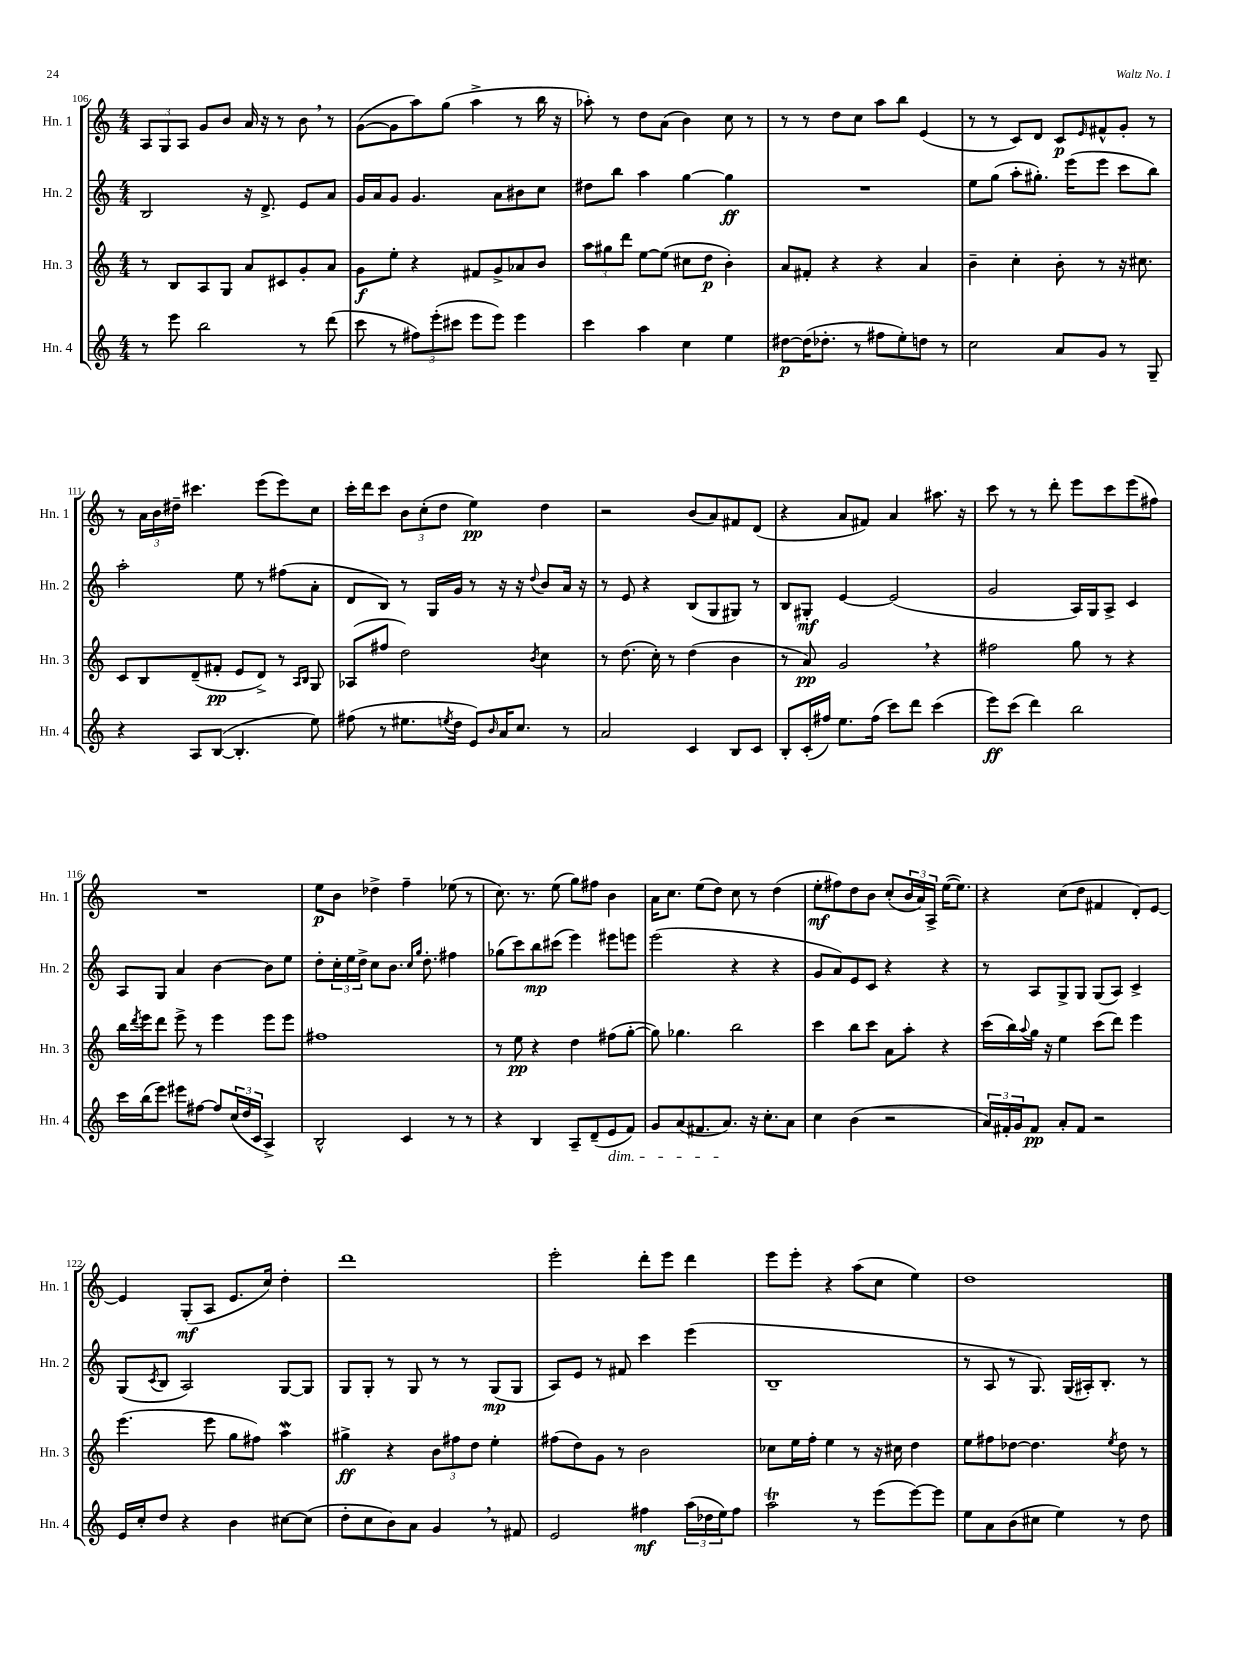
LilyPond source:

<<
\new StaffGroup <<
\new Staff = "s0" \with { instrumentName = "Hn. 1" shortInstrumentName = "Hn. 1" } {
    \clef treble \key c \major \numericTimeSignature \time 4/4
    \tuplet 3/2 { a8 g8 a8 } g'8 b'8 a'16 r16 r8 b'8 \breathe r8 |
    g'8~( g'8 a''8) g''8( a''4-> r8 b''16 r16 |
    aes''8-.) r8 d''8 a'8( b'4) c''8 r8 |
    r8 r8 d''8 c''8 a''8 b''8 e'4( |
    r8 r8 c'8) d'8 c'8\p \grace { e'16 } fis'8-^ g'8-. r8 |
    r8 \tuplet 3/2 { a'16 b'16 dis''16-- } cis'''4. e'''8( e'''8) c''8 |
    c'''16-. d'''16 c'''8 \tuplet 3/2 { b'8 c''8-.( d''8 } e''4\pp) d''4 |
    r2 b'8( a'8) fis'8 d'8( |
    r4 a'8 fis'8) a'4 ais''8. r16 |
    c'''8 r8 r8 d'''8-. e'''8 c'''8 e'''8( fis''8) |
    R1 |
    e''8\p b'8 des''4-> f''4-- ees''8( r8 |
    c''8.) r8. e''8( g''8) fis''8 b'4 |
    a'16 c''8. e''8( d''8) c''8 r8 d''4( |
    e''8-.\mf fis''8) d''8 b'8 c''8-.( \tuplet 3/2 { b'16 a'16) a16-> } e''16~( e''8.) |
    r4 c''8( d''8 fis'4 d'8-.) e'8~ |
    e'4 g8-.\mf( a8 e'8. c''16) d''4-. |
    d'''1 |
    e'''2-. d'''8-. e'''8 d'''4 |
    e'''8 e'''8-. r4 a''8( c''8 e''4) |
    d''1 \bar "|." |
}
\new Staff = "s1" \with { instrumentName = "Hn. 2" shortInstrumentName = "Hn. 2" } {
    \clef treble \key c \major \numericTimeSignature \time 4/4
    b2 r16 d'8.-> e'8 a'8 |
    g'16 a'16 g'8 g'4. a'8 bis'8 c''8 |
    dis''8 b''8 a''4 g''4~ g''4\ff |
    R1 |
    e''8 g''8( a''8-. gis''8.-.) e'''16( e'''8 c'''8 b''8) |
    a''2-. e''8 r8 fis''8( a'8-. |
    d'8 b8) r8 g16 g'16 r8 r16 r16 \appoggiatura { d''8 } b'8 a'16 r16 |
    r8 e'8 r4 b8( g8 gis8) r8 |
    b8 gis8-.\mf e'4~ e'2( |
    g'2 a16) g16 a8-> c'4 |
    a8 g8 a'4 b'4~ b'8 e''8 |
    d''8-. \tuplet 3/2 { c''16-. e''16 d''16-> } c''8 b'8. \grace { c''16 g''16 } d''8.-. fis''4 |
    ges''8( c'''8) b''8\mp cis'''8( e'''4) eis'''8 e'''8 |
    e'''2( r4 r4 |
    g'8 a'8) e'8 c'8 r4 r4 |
    r8 a8 g8-> g8 g8( a8) c'4-> |
    g8( \acciaccatura { c'8 } b8 a2) g8~ g8 |
    g8 g8-. r8 g8 r8 r8 g8\mp( g8 |
    a8) e'8 r8 fis'8 c'''4 e'''4( |
    b1-- |
    r8 a8 r8 g8.) g16( ais16-.) b8.-. r8 \bar "|." |
}
\new Staff = "s2" \with { instrumentName = "Hn. 3" shortInstrumentName = "Hn. 3" } {
    \clef treble \key c \major \numericTimeSignature \time 4/4
    r8 b8 a8 g8 a'8 cis'8 g'8-. a'8 |
    g'8\f e''8-. r4 fis'8 g'8-> aes'8 b'8 |
    \tuplet 3/2 { a''8 gis''8 d'''8 } e''8~ e''8( cis''8 d''8\p b'4-.) |
    a'8 fis'8-. r4 r4 a'4 |
    b'4-- c''4-. b'8-. r8 r16 cis''8. |
    c'8 b8 d'8--( fis'8-.\pp e'8 d'8->) r8 \grace { a16 b16 } g8 |
    aes8( fis''8 d''2) \acciaccatura { b'8 } c''4 |
    r8 d''8.( c''16-.) r8 d''4( b'4 |
    r8 a'8\pp) g'2 \breathe r4 |
    fis''2 g''8 r8 r4 |
    b''16 \acciaccatura { d'''8 } e'''16 d'''8 e'''8-> r8 e'''4 e'''8 e'''8 |
    fis''1 |
    r8 e''8\pp r4 d''4 fis''8( g''8~-. |
    g''8) ges''4. b''2 |
    c'''4 b''8 c'''8 a'8 a''8-. r4 |
    c'''16( b''16) \appoggiatura { a''8 } g''16 r16 e''4 c'''8( d'''8) e'''4 |
    e'''4.( e'''8 g''8 fis''8) a''4\mordent |
    gis''4->\ff r4 \tuplet 3/2 { b'8 fis''8 d''8 } e''4-. |
    fis''8( d''8) g'8 r8 b'2 |
    ces''8 e''16 f''16-. e''4 r8 r16 cis''16 d''4 |
    e''8 fis''8 des''8~ des''4. \acciaccatura { e''8 } des''8 r8 \bar "|." |
}
\new Staff = "s3" \with { instrumentName = "Hn. 4" shortInstrumentName = "Hn. 4" } {
    \clef treble \key c \major \numericTimeSignature \time 4/4
    r8 e'''8 b''2 r8 d'''8( |
    c'''8 r8 \tuplet 3/2 { fis''8) e'''8-.( cis'''8 } e'''8 e'''8) e'''4 |
    c'''4 a''4 c''4 e''4 |
    dis''8~\p dis''16( des''8.-. r8 fis''8 e''8-.) d''8 r8 |
    c''2 a'8 g'8 r8 g8-- |
    r4 a8 b8~( b4.-. e''8) |
    fis''8( r8 eis''8. \acciaccatura { e''8 } d''16 e'8) \grace { b'16 } a'16 c''8. r8 |
    a'2 c'4 b8 c'8 |
    b8-. c'16-.( fis''16) e''8. fis''16( c'''8) d'''8 c'''4( |
    e'''8\ff) c'''8( d'''4) b''2 |
    c'''16 b''16( e'''8) eis'''8 fis''8~ fis''8 \tuplet 3/2 { c''16( d''16 c'16 } a4->) |
    b2-^ c'4 r8 r8 |
    r4 b4 a8-- d'8--( e'8\dim f'8) |
    g'8 a'8( fis'8. a'8.\!) r16 c''8.-. a'8 |
    c''4 b'4( r2 |
    \tuplet 3/2 { a'16) fis'16-. g'16 } fis'8\pp a'8-. fis'8 r2 |
    e'16 c''16-. d''8 r4 b'4 cis''8~ cis''8( |
    d''8-. c''8 b'8) a'8 g'4 \breathe r8 fis'8 |
    e'2 fis''4\mf \tuplet 3/2 { a''16( des''16 e''16) } fis''8 |
    a''2\trill r8 e'''8( e'''8~) e'''8 |
    e''8 a'8 b'8( cis''8 e''4) r8 d''8 \bar "|." |
}
>>
>>
\layout { \context { \Score currentBarNumber = #106 } }
